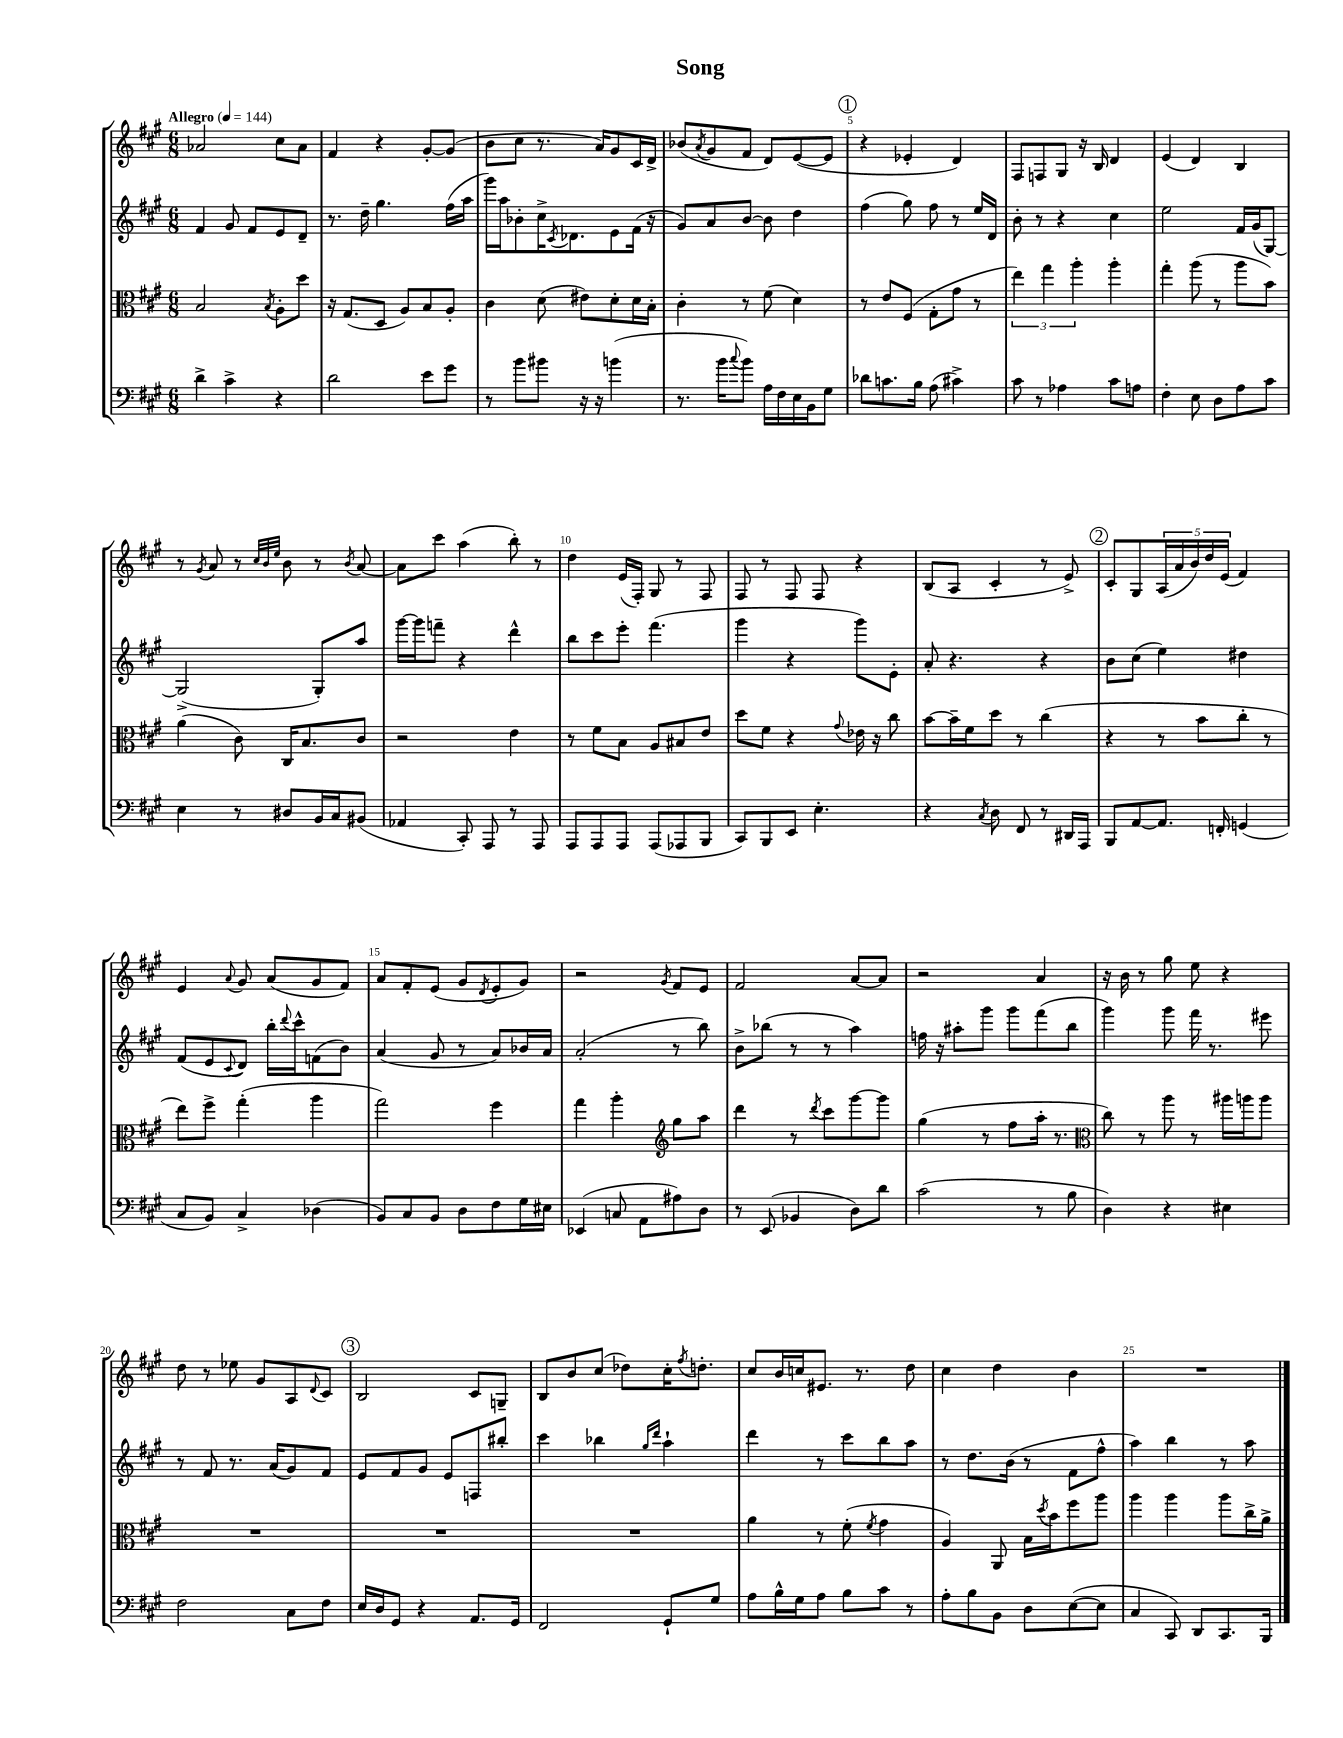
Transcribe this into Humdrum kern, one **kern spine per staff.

**kern	**kern	**kern	**kern
*staff4	*staff3	*staff2	*staff1
*clefF4	*clefC3	*clefG2	*clefG2
*k[f#c#g#]	*k[f#c#g#]	*k[f#c#g#]	*k[f#c#g#]
*M6/8	*M6/8	*M6/8	*M6/8
*MM144	*MM144	*MM144	*MM144
4d^	2B	4f#	2a-
4c#^	.	8g#	.
.	.	8f#	.
.	8qB	.	.
4r	8A'	8e	8cc#
.	8dd	8d~	8a-
=	=	=	=
2d	16r	8.r	4f#
.	(8.G#	.	.
.	.	16dd~	.
.	8D	4.gg#	4r
.	8A)	.	.
8e	8B	.	[8g#'
8g#	8A'	(16ff#	(8g#]
.	.	16aa	.
=	=	=	=
8r	4c#	16ggg#)	8b
.	.	16aa	.
8b	.	8b-'	8cc#
8b#	(8d	16cc#^	8.r
.	.	8qc#	.
.	.	8.d-	.
16r	8e#)	.	.
16r	.	.	16a)
(4b	8d'	8e	8g#
.	16d	(16f#	16c#
.	16B'	16r	16d^
=	=	=	=
8.r	4c#'	8g#)	(8b-
.	.	.	8qa
.	.	8a	8g#
16b	.	.	.
8qqcc#	.	.	.
8b)	8r	[8b	8f#
16A	(8f#	8b]	8d)
16F#	.	.	.
16E	4d)	4dd	([8e
16BB	.	.	.
8G#	.	.	8e]
=	=	=	=
8d-	8r	(4ff#	4r
8.c	8e	.	.
.	(8F#	8gg#)	4e-'
16B	.	.	.
(8A	8G#'	8ff#	.
4c#^)	8g#	8r	4d)
.	8r	16ee	.
.	.	16d	.
=	=	=	=
8c#	6ee)	8b'	8F#
8r	.	8r	8F
.	6gg#	.	.
4A-	.	4r	8G#
.	6aa'	.	.
.	.	.	16r
.	.	.	16B
8c#	4aa'	4cc#	4d
8A	.	.	.
=	=	=	=
4F#'	4gg#'	2ee	(4e
8E	(8aa	.	4d)
8D	8r	.	.
8A	8aa	16f#	4B
.	.	(16g#	.
8c#	8b)	[8G#)	.
=	=	=	=
4E	(4a	(2G#^]	8r
.	.	.	8qg#
.	.	.	8a
8r	8c#)	.	8r
.	.	.	32qqcc#
.	.	.	32qqb
.	.	.	32qqee
8D#	16C#	.	8b
.	8.B	.	.
16BB	.	8G#')	8r
16C#	.	.	.
.	.	.	8qb
(8BB#	8c#	8aa	[8a
=	=	=	=
4AA-	2r	[16ggg#	8a]
.	.	16ggg#]	.
.	.	8fff~	8ccc#
8CC#')	.	4r	(4aa
8AAA	.	.	.
8r	4e	4ddd^^	8bb')
8AAA	.	.	8r
=	=	=	=
8AAA	8r	8bb	4dd
8AAA	8f#	8ccc#	.
8AAA	8B	8eee'	(16e
.	.	.	16F#')
(8AAA	8A	(4.fff#	8G#
8AAA-	8B#	.	8r
8BBB	8e	.	8F#
=	=	=	=
8CC#)	8dd	4ggg#	8F#
8BBB	8f#	.	8r
8EE	4r	4r	8F#
4.E'	.	.	8F#
.	8qqg#	.	.
.	16e-	8ggg#)	4r
.	16r	.	.
.	8cc#	8e'	.
=	=	=	=
4r	[8b	8a'	(8B
.	16b~]	4.r	8A
.	16f#	.	.
8qC#	.	.	.
8D	8dd	.	4c#'
8FF#	8r	.	.
8r	(4cc#	4r	8r
16DD#	.	.	8e^)
16AAA	.	.	.
=	=	=	=
8BBB	4r	8b	8c#'
[8AA	.	(8cc#	8G#
8.AA]	8r	4ee)	(20A
.	.	.	20a
.	.	.	20b)
.	8b	.	.
.	.	.	20dd
16FF'	.	.	.
.	.	.	(20e
(4GG	8cc#'	4dd#	4f#)
.	8r	.	.
=	=	=	=
8C#	8ee)	(8f#	4e
8BB)	8ff#^	8e	.
.	.	8qqc#	8qqa
4C#^	(4gg#'	8d)	8g#
.	.	16bb'	(8a
.	.	8qqddd	.
.	.	16ccc#^^	.
(4D-	4aa	(8f	8g#
.	.	8b)	8f#)
=	=	=	=
8BB)	2gg#)	(4a	8a
8C#	.	.	8f#'
8BB	.	8g#	(8e
8D	.	8r	8g#
.	.	.	8qd
8F#	4ff#	8a)	8e'
16G#	.	16b-	8g#)
16E#	.	16a	.
=	=	=	=
(4EE-	4gg#	(2a'	2r
8C	4aa'	.	.
8AA	.	.	.
*	*clefG2	*	*
.	.	.	8qg#
8A#)	8gg#	8r	8f#
8D	8aa	8bb)	8e
=	=	=	=
8r	4ddd	8b^	2f#
(8EE	.	(8bb-	.
4BB-	8r	8r	.
.	8qddd	.	.
.	8ccc#	8r	.
8D)	[8ggg#	4aa)	[8a
8d	8ggg#]	.	8a]
=	=	=	=
(2c#	(4gg#	16ff	2r
.	.	16r	.
.	.	8aa#'	.
.	8r	8ggg#	.
.	8ff#	8ggg#	.
8r	16aa'	(8fff#	4a
.	8.r	.	.
8B	.	8bb	.
=	=	=	=
*	*clefC3	*	*
4D)	8cc#)	4ggg#)	16r
.	.	.	16b
.	8r	.	8r
4r	8aa	8ggg#	8gg#
.	8r	16fff#	8ee
.	.	8.r	.
4E#	16aa#	.	4r
.	16aa	.	.
.	8aa	8eee#	.
=	=	=	=
2F#	2.r	8r	8dd
.	.	8f#	8r
.	.	8.r	8ee-
.	.	.	8g#
.	.	(16a	.
8C#	.	8g#)	8A
.	.	.	8qqd
8F#	.	8f#	8c#
=	=	=	=
16E	2.r	8e	2B
16D	.	.	.
8GG#	.	8f#	.
4r	.	8g#	.
.	.	8e	.
8.AA	.	8F	8c#
.	.	8bb#'	8G~
16GG#	.	.	.
=	=	=	=
2FF#	2.r	4ccc#	8B
.	.	.	8b
.	.	4bb-	(8cc#
.	.	.	8dd-)
.	.	16qqgg#	.
.	.	16qqddd	.
8GG#`	.	4aa`	16cc#'
.	.	.	8qff#
.	.	.	8.dd'
8G#	.	.	.
=	=	=	=
8A	4a	4ddd	8cc#
16B^^	.	.	16b
16G#	.	.	16cc
8A	8r	8r	8.e#
8B	(8f#'	8ccc#	.
.	.	.	8.r
.	8qf#	.	.
8c#	4g#	8bb	.
8r	.	8aa	8dd
=	=	=	=
8A'	4A)	8r	4cc#
8B	.	8.dd	.
8BB	8AA	.	4dd
.	.	(16b	.
8D	16B	8r	.
.	8qdd	.	.
.	16b	.	.
([8E	8ff#	8f#	4b
8E]	8aa	8ff#^^	.
=	=	=	=
4C#	4aa	4aa)	2.r
8CC#)	4aa	4bb	.
8DD	.	.	.
8.CC#	8aa	8r	.
.	16cc#^	8aa	.
16BBB	16a^	.	.
==	==	==	==
*-	*-	*-	*-
